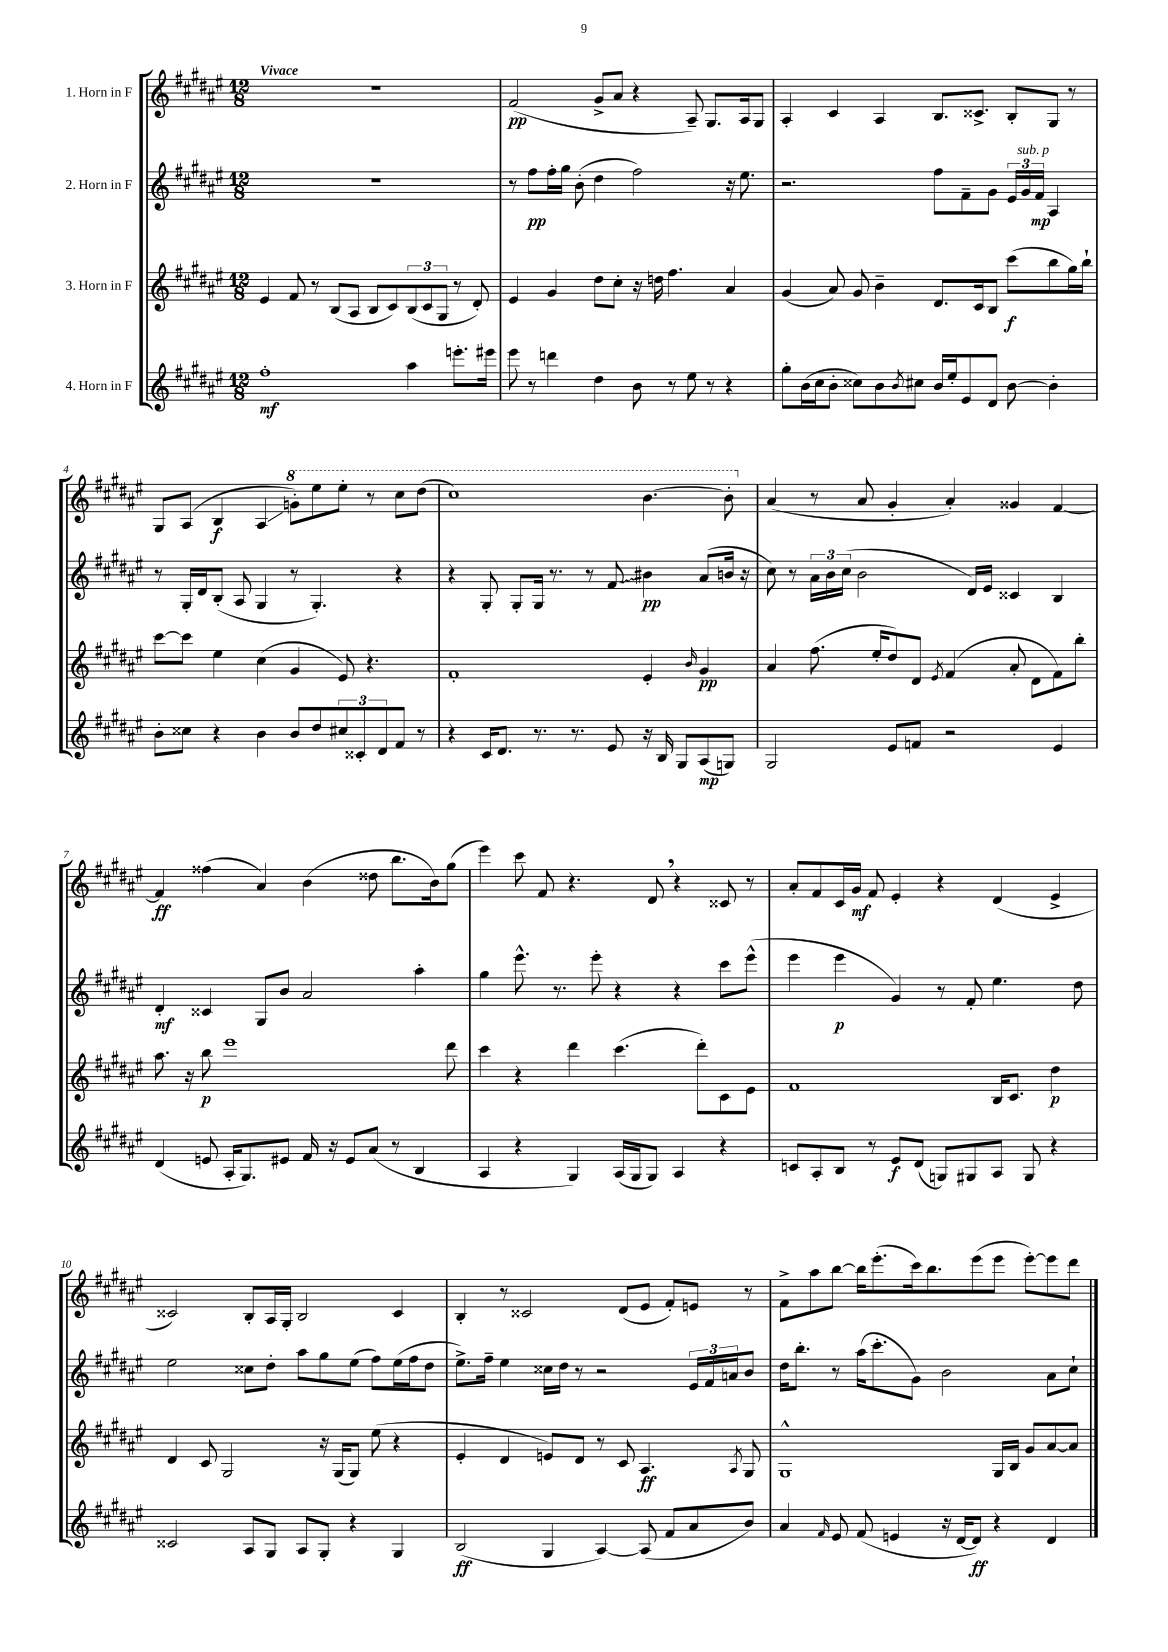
<<
\new StaffGroup <<
\new Staff = "s0" \with { instrumentName = "1. Horn in F" } {
    \clef treble \key fis \major \numericTimeSignature \time 12/8 \tempo "Vivace"
    R1. |
    fis'2\pp( gis'8-> ais'8 r4 ais8--) gis8. ais16 gis8 |
    ais4-. cis'4 ais4 b8. cisis'8.-> b8-. gis8 r8 |
    gis8 ais8( b4\f ais4\glissando \ottava #1 g''8-.) eis'''8 eis'''8-. r8 cis'''8 dis'''8( |
    cis'''1) b''4.~ b''8-. \ottava #0 |
    ais'4( r8 ais'8 gis'4-. ais'4-.) gisis'4 fis'4~ |
    fis'4\ff fisis''4( ais'4) b'4( disis''8 b''8. b'16) gis''8( |
    eis'''4) cis'''8 fis'8 r4. dis'8 \breathe r4 cisis'8 r8 |
    ais'8-. fis'8 cis'16 gis'16\mf fis'8 eis'4-. r4 dis'4( eis'4-> |
    cisis'2) b8-. ais16 gis16-. b2 cisis'4 |
    b4-. r8 cisis'2 dis'8( eis'8 fis'8-.) e'8 r8 |
    fis'8-> ais''8 b''8~ b''16 eis'''8.-.( cis'''16) b''8. eis'''8( eis'''8 eis'''8~-.) eis'''8 dis'''8 \bar "|." |
}
\new Staff = "s1" \with { instrumentName = "2. Horn in F" } {
    \clef treble \key fis \major \numericTimeSignature \time 12/8
    R1. |
    r8 fis''8\pp fis''16-. gis''16 b'8-.( dis''4 fis''2) r16 eis''8. |
    r2. fis''8 fis'8-- gis'8 \tuplet 3/2 { eis'16 gis'16^\markup { \italic "sub. p" } fis'16\mp } ais4 |
    r8 gis16-. dis'16 b8-.( ais8 gis4 r8 gis4.-.) r4 |
    r4 gis8-. gis8-. gis16 r8. r8 \once \override Glissando.style = #'zigzag fis'8\glissando bis'4\pp ais'8( b'16 r16 |
    cis''8) r8 \tuplet 3/2 { ais'16 b'16 cis''16( } b'2 dis'16) eis'16 cisis'4 b4 |
    dis'4-.\mf cisis'4 gis8 b'8 ais'2 ais''4-. |
    gis''4 eis'''8.-^ r8. eis'''8-. r4 r4 cis'''8 eis'''8-^( |
    eis'''4 eis'''4\p gis'4) r8 fis'8-. eis''4. dis''8 |
    eis''2 cisis''8 dis''8-. ais''8 gis''8 eis''8( fis''8) eis''16( fis''16 dis''8 |
    eis''8.->) fis''16-- eis''4 cisis''16 dis''16 r8 r2 \tuplet 3/2 { eis'16 fis'16 a'16 } b'8 |
    dis''16 b''8.-. r8 ais''16( cis'''8.-. gis'8) b'2 ais'8 cis''8-! \bar "|." |
}
\new Staff = "s2" \with { instrumentName = "3. Horn in F" } {
    \clef treble \key fis \major \numericTimeSignature \time 12/8
    eis'4 fis'8 r8 b8( ais8 b8 cis'8) \tuplet 3/2 { b8( cis'8 gis8 } r8 dis'8-.) |
    eis'4 gis'4 dis''8 cis''8-. r16 d''16 fis''4. ais'4 |
    gis'4( ais'8) gis'8 b'4-- dis'8. cis'16 b8 cis'''8\f( b''8 gis''16) b''16-! |
    cis'''8~ cis'''8 eis''4 cis''4( gis'4 eis'8) r4. |
    fis'1-. eis'4-. \grace { b'16 } gis'4\pp |
    ais'4 fis''8.( eis''16-. dis''8) dis'8 \acciaccatura { eis'8 } fis'4( ais'8-. dis'8 fis'8) b''8-. |
    ais''8. r16 b''8\p eis'''1 dis'''8 |
    cis'''4 r4 dis'''4 cis'''4.( dis'''8-.) cis'8 eis'8 |
    fis'1 b16 cis'8. dis''4\p |
    dis'4 cis'8 gis2 r16 gis16( gis8) eis''8( r4 |
    eis'4-. dis'4 e'8) dis'8 r8 cis'8 ais4.\ff \acciaccatura { ais8 } gis8 |
    gis1-^ gis16 b16 gis'8 ais'8~ ais'8 \bar "|." |
}
\new Staff = "s3" \with { instrumentName = "4. Horn in F" } {
    \clef treble \key fis \major \numericTimeSignature \time 12/8
    fis''1-.\mf ais''4 e'''8.-. eis'''16 |
    eis'''8 r8 d'''4 dis''4 b'8 r8 eis''8 r8 r4 |
    gis''8-. b'16( cis''16 b'8-. cisis''8) b'8 \acciaccatura { b'8 } cis''8 b'16 eis''16-. eis'8 dis'8 b'8~ b'4-. |
    b'8-. cisis''8 r4 b'4 b'8 dis''8 \tuplet 3/2 { cis''8 cisis'8-. dis'8 } fis'8 r8 |
    r4 cis'16 dis'8. r8. r8. eis'8 r16 b16 gis8 ais8\mp( g8) |
    gis2 eis'8 f'8 r2 eis'4 |
    dis'4( e'8 ais16-. gis8.) eis'8 fis'16 r16 eis'8 ais'8( r8 b4 |
    ais4 r4 gis4) ais16( gis16 gis8) ais4 r4 |
    c'8 ais8-. b8 r8 eis'8\f dis'8( g8) gis8 ais8 gis8 r4 |
    cisis'2 ais8 gis8 ais8 gis8-. r4 gis4 |
    b2\ff( gis4 ais4~) ais8( fis'8 ais'8 b'8) |
    ais'4 \grace { fis'16 } eis'8 fis'8( e'4 r16 dis'16~ dis'8\ff) r4 dis'4 \bar "|." |
}
>>
>>
